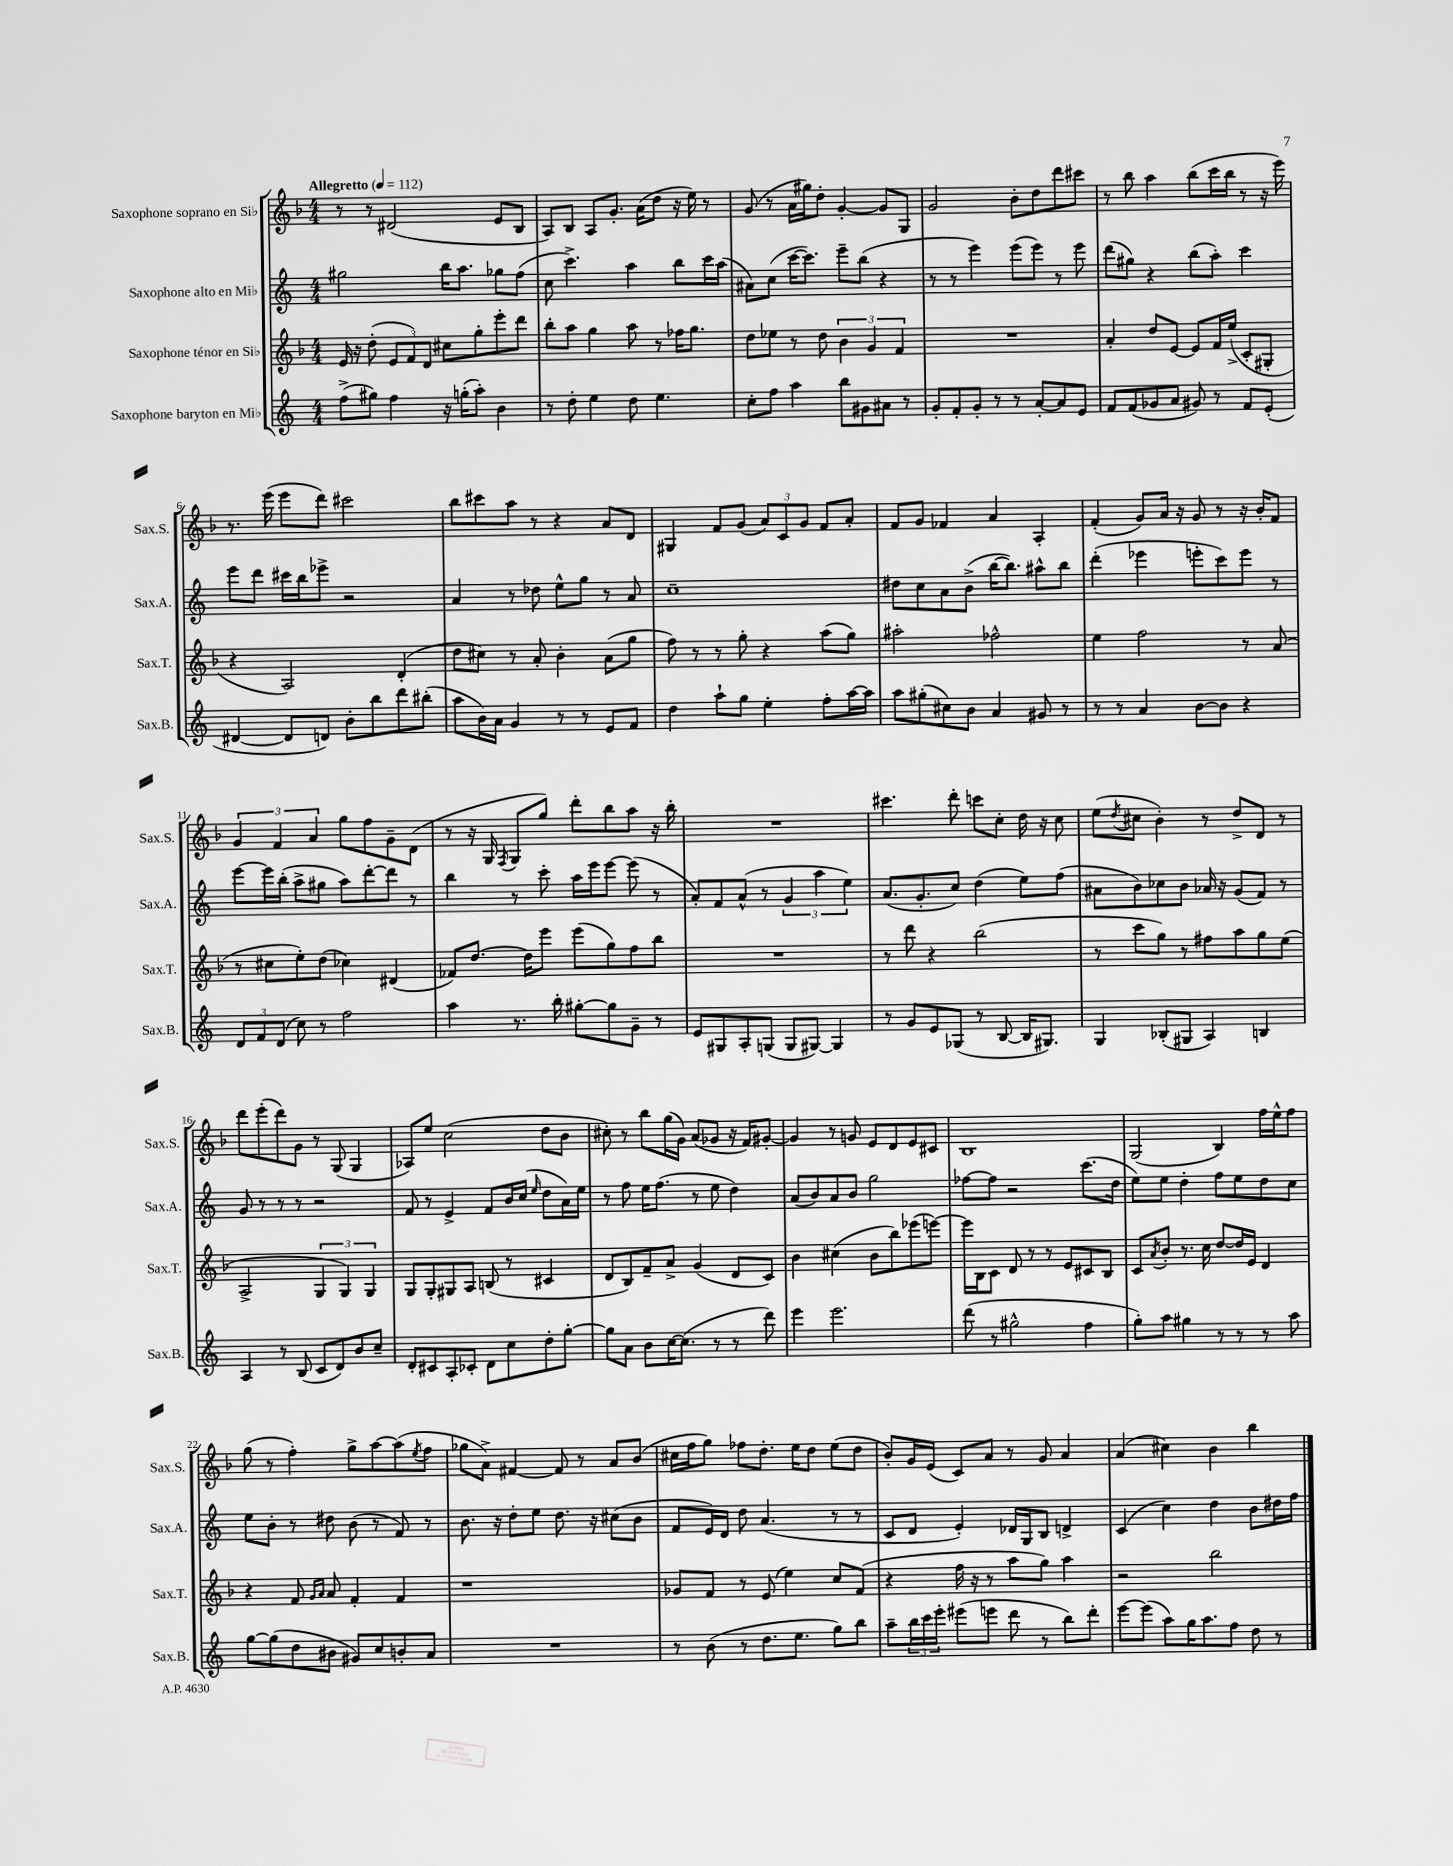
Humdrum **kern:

**kern	**kern	**kern	**kern
*staff4	*staff3	*staff2	*staff1
*clefG2	*clefG2	*clefG2	*clefG2
*k[]	*k[b-]	*k[]	*k[b-]
*M4/4	*M4/4	*M4/4	*M4/4
*MM112	*MM112	*MM112	*MM112
(8ff^	16e	2gg#	8r
.	16r	.	.
8gg#)	(8dd'	.	8r
4ff	12e	.	(2d#
.	12f)	.	.
.	12d	.	.
16r	8cc#	16bb	.
(16gg'	.	8.aa	.
8aa')	8gg'	.	.
4b	8eee'	8gg-	8e
.	8ddd	(8ff	8B-
=	=	=	=
8r	8bb-'	8cc	8A)
8dd'	8aa	4.ccc^)	8B-
4ee	4gg	.	8A
.	.	.	8.g'
8dd	8aa	4aa	.
.	.	.	(16a
4.ee	8r	.	8dd
.	16ff-	8bb	16r
.	8.gg	.	16ee)
.	.	16ccc	8r
.	.	(16aa	.
=	=	=	=
8cc'	8dd	8a#)	(8g
8ff	8ee-	(8cc	8r
4aa	8r	[16ccc	16a
.	.	8.ccc])	16gg#)
.	8dd	.	8dd'
8bb	6b-	8eee~	[4g'
8g#	.	(8bb	.
.	6g	.	.
8a#	.	4r	8g]
.	6f	.	.
8r	.	.	8G
=	=	=	=
8g'	1r	8r	2g
8f'	.	8r	.
8g'	.	4eee)	.
8r	.	.	.
8r	.	(8eee	8b-'
[8a'	.	8eee)	8dd
8a]	.	8r	8ddd
8e	.	8eee	8ccc#
=	=	=	=
8f	4a'	(8ddd	8r
(8f	.	8gg#)	8bb-
8g-	8dd	4r	4aa
8a	[8e	.	.
8g#)	8e]	(8bb	(8bb-
8r	16f	8aa')	16ccc
.	(16ee^	.	16bb-
8f	8c'	4ccc	8r
(8e'	8G#'	.	16r
.	.	.	16eee)
=	=	=	=
[4d#	4r	8eee	8.r
.	.	8ddd	.
.	.	.	(16eee
8d#]	2A)	16ccc#	8eee
.	.	16bb	.
8d)	.	8eee-^	8ddd)
8b'	.	2r	2ccc#
8bb	.	.	.
8ddd	(4d'	.	.
(8bb#'	.	.	.
=	=	=	=
8aa	8dd	4a	8bb-
16b)	8cc#)	.	8ccc#
16a	.	.	.
4g	8r	8r	8aa
.	8a'	8dd-	8r
8r	4b-'	8ee^^	4r
8r	.	8gg	.
8e	(8a	8r	8a
8f	8gg	8a	8d
=	=	=	=
4dd	8ff)	1cc~	4G#
.	8r	.	.
8aa`	8r	.	8f
8gg	8gg'	.	(8g
4ee'	4r	.	12a)
.	.	.	12c
.	.	.	12g
8ff'	(8aa	.	8f
[16aa	8gg)	.	8a'
16aa]	.	.	.
=	=	=	=
8aa	2aa#'	8dd#	8f
(8gg#'	.	8cc	8g
8cc#)	.	8a	4f-
8b	.	(8b^	.
4a	2ff-^^	[16bb	4a
.	.	8.bb])	.
8g#	.	8aa#^^	4A'
8r	.	8bb	.
=	=	=	=
8r	4ee	(4ddd'	(4f'
8r	.	.	.
4a	2ff	4eee-	8g)
.	.	.	16a
.	.	.	16r
[8b	.	8eee'	8g
8b]	.	8ccc)	8r
4r	8r	8eee	16r
.	.	.	16b-'
.	(8a	8r	8f
=	=	=	=
12d	8r	[8eee	6g
12f	.	.	.
.	8cc#	16eee]	.
(12d	.	.	6f
.	.	(16bb'	.
8cc)	8ee')	8aa^	.
.	.	.	6a
8r	(8dd	8gg#	.
2ff	4cc-)	8aa)	8gg
.	.	[8ddd'	8ff
.	(4d#	8ddd]	8g~
.	.	8r	(8d
=	=	=	=
4aa	8f-)	4bb	8r
.	[8.dd	.	16r
.	.	.	16G
.	.	.	8qF
8.r	.	8r	8G
.	16dd]	.	.
.	8eee	8ccc'	8gg)
16bb'	.	.	.
[8gg#'	(8eee	16aa	8ddd'
.	.	16eee	.
8gg#]	8gg)	[8eee	8bb-
8g~	8ff	(8eee]	8aa
8r	8bb-	8r	16r
.	.	.	16bb-'
=	=	=	=
8e	1r	8a')	1r
8G#	.	8f	.
8A'	.	(8a^^	.
(8G	.	8r	.
8G	.	6g	.
[8G#)	.	.	.
.	.	6aa	.
4G#]	.	.	.
.	.	6ee)	.
=	=	=	=
8r	8r	(8.a	4.ccc#
8g	8ddd	.	.
.	.	8.g'	.
8e	4r	.	.
(8G-	.	8cc)	8ddd'
8r	(2bb-	(4dd	8ccc
[8B	.	.	8cc'
16B]	.	8ee)	16dd
8.G#)	.	.	16r
.	.	(8ff	8cc
=	=	=	=
4G	8r	8a#	(8ee
.	.	.	8qdd
.	8ccc	8b)	8cc#
(8B-'	8gg)	8cc-	4b-')
8G#	8r	8b	.
4A)	8ff#	16a-	8r
.	.	16r	.
.	8aa	(8g	8dd^
4B	8gg	8f)	8d
.	(8ee	8r	8r
=	=	=	=
4A	2A^	8g	8ddd
.	.	8r	(8eee'
8r	.	8r	8ddd)
(8B	.	8r	8g
8c	6G	2r	8r
8d)	.	.	(8G
.	6G)	.	.
8b	.	.	4G
.	6G	.	.
8cc~	.	.	.
=	=	=	=
8d'	8G	8f	8A-)
8c#	8G'	8r	8ee
8A'	8G#	4e^	(2cc
8c-'	8A	.	.
8d	(8B	8f	.
8cc	8r	16b	.
.	.	(16cc	.
.	.	16qqee	.
8dd'	4c#	8dd	8dd
[8gg'	.	16a)	8b-
.	.	16ee	.
=	=	=	=
8gg]	8d	8r	8cc#')
8a	8B-)	8ff	8r
8b	8f~	16ee	8bb-
.	.	(8.ff	.
[16cc	8a^	.	(16gg
(8.cc]	.	.	16g)
.	(4g	8r	(8a
8r	.	8ee	8g-
8r	8d	4dd)	16r
.	.	.	16f)
8ddd)	8c)	.	[8g#'
=	=	=	=
4eee	4b-	(8a	4g#]
.	.	8b)	.
2.eee	(4cc#	8a	8r
.	.	8b	8g
.	8b-	2gg	8e
.	8bb-)	.	8d
.	(8eee-	.	8e
.	[8eee)	.	8c#
=	=	=	=
(8ddd	16eee]	[8ff-	1B-
.	16B-	.	.
8r	8c	8ff-]	.
2gg#^^	8d	2r	.
.	8r	.	.
.	8r	.	.
.	8e	.	.
4ff	8c#	(8.ccc	.
.	8B-	.	.
.	.	16dd	.
=	=	=	=
8gg')	8c	8ee)	(2G
.	8qa	.	.
8aa	8b-'	8ee	.
4gg#	8.r	4dd'	.
.	16cc	.	.
8r	[8dd	8ff	4B-)
8r	16dd]	8ee	.
.	16e	.	.
8r	4d	8dd	16ff
.	.	.	16ee^^
8aa	.	8cc	8ff
=	=	=	=
[8gg	4r	8ee	(8gg
(8gg]	.	8b'	8r
8dd	8f	8r	4ff')
.	16qqg	.	.
.	16qqa	.	.
8b#	8a	8dd#	.
8g#)	4f'	(8b	8gg^
8cc	.	8r	[8aa
8b'	4f	8f)	(8aa]
.	.	.	8qee
8a	.	8r	8ff
=	=	=	=
1r	1r	8.b	8gg-
.	.	.	8a^)
.	.	16r	.
.	.	8dd'	[4f#
.	.	8ee	.
.	.	8.dd	8f#]
.	.	.	8r
.	.	16r	.
.	.	(8cc#	8a
.	.	8b	(8b-
=	=	=	=
8r	8g-	8f	16cc#
.	.	.	16ff
(8b	8f	16e)	8gg)
.	.	16d	.
8r	8r	8dd	8ff-
8.dd	(8e	(4.a	8.dd'
.	4ee)	.	.
8.ee	.	.	16ee
.	.	.	8dd
8gg)	8cc	8r	(8ee
8bb	(8f	8r	8dd
=	=	=	=
8aa~	4r	8c	8b-')
24bb	.	8d	16g
24ccc	.	.	.
.	.	.	(16e
24eee'	.	.	.
(8eee#	16ff	4e')	8c)
.	16r	.	.
8eee	8r	.	8a
8ddd	8aa	16d-	8r
.	.	16G	.
8r	8gg)	8B	8g
8bb)	4aa	4d^	4a
8ddd'	.	.	.
=	=	=	=
[8eee	2r	(4c	(4a
(8eee]	.	.	.
8aa)	.	4cc)	4cc#)
16gg	.	.	.
8.aa	.	.	.
.	2bb-	4dd	4b-
8ff	.	.	.
8dd	.	8b	4bb-
8r	.	16dd#	.
.	.	16ff	.
==	==	==	==
*-	*-	*-	*-
